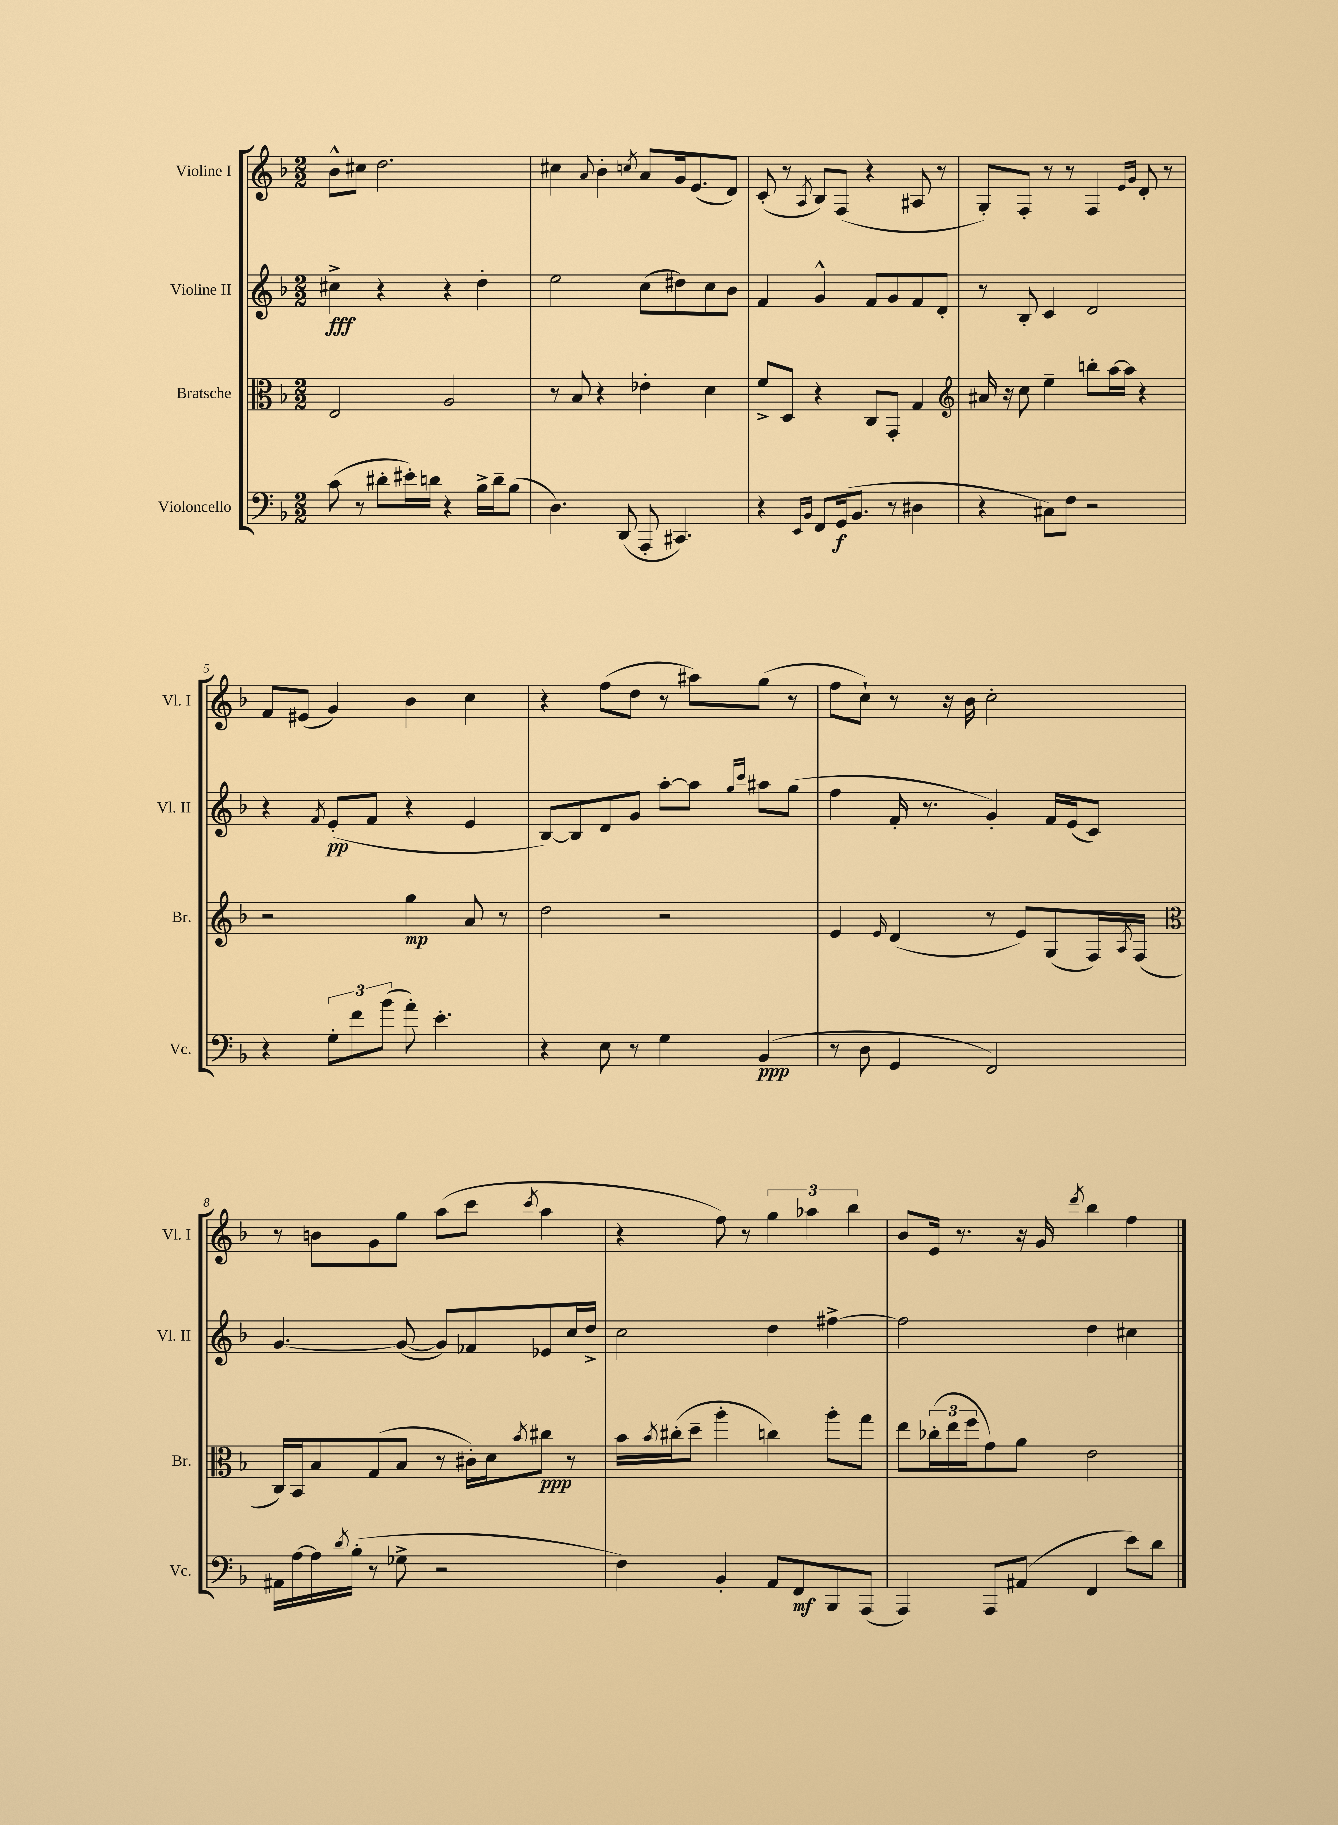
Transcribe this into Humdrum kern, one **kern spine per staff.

**kern	**kern	**kern	**kern
*staff4	*staff3	*staff2	*staff1
*clefF4	*clefC3	*clefG2	*clefG2
*k[b-]	*k[b-]	*k[b-]	*k[b-]
*M2/2	*M2/2	*M2/2	*M2/2
(8c\	2E/	4cc#^\	8b-^^\L
8r	.	.	8cc#\J
8d#'\L	.	4r	2.dd\
16e#'\L)	.	.	.
16d\JJ	.	.	.
4r	2A/	4r	.
16B-^\LL	.	4dd'\	.
16d~\J	.	.	.
(8B-\J	.	.	.
=	=	=	=
4.D\)	8r	2ee\	4cc#\
.	8B-/	.	.
.	.	.	8qqa/
.	4r	.	4b-'\
(8DD/	.	.	.
.	.	.	8qcc/
8AAA'/	4e-'\	(8cc\L	8a/L
4.CC#/)	.	8dd#\)	16g/k
.	.	.	(8.e/
.	4d\	8cc\	.
.	.	8b-\J	8d/J)
=	=	=	=
4r	8f^/L	4f/	(8c'/
.	8D/J	.	8r
16qqEE/LL	.	.	.
16qqBB-/JJ	.	.	8qA/
8FF/L	4r	4g^^/	8B-/L)
(16GG/k	.	.	(8F/J
8.BB-/J	.	.	.
.	8C/L	8f/L	4r
8r	8GG'/J	8g/	.
4D#\	4G/	8f/	8A#/
.	.	8d'/J	8r
=	=	=	=
*	*clefG2	*	*
4r	16a#/	8r	8G'/L)
.	16r	.	.
.	8cc\	8B-'/	8F'/J
8C#\L)	4ee~\	4c/	8r
8F\J	.	.	8r
2r	8bb'\L	2d/	4F/
.	[16aa\L	.	.
.	16aa\]JJ	.	.
.	.	.	16qqe/LL
.	.	.	16qqg/JJ
.	4r	.	8d'/
.	.	.	8r
=	=	=	=
4r	2r	4r	8f/L
.	.	.	(8e#/J
.	.	8qf/	.
12G'\L	.	(8e'/L	4g/)
12f\	.	.	.
.	.	8f/J	.
(12b-\J	.	.	.
8a'\)	4gg\	4r	4b-\
4.e'\	.	.	.
.	8a/	4e/	4cc\
.	8r	.	.
=	=	=	=
4r	2dd\	[8B-/L)	4r
.	.	8B-/]	.
8E\	.	8d/	(8ff\L
8r	.	8g/J	8dd\J
4G\	2r	[8aa'\L	8r
.	.	8aa\]J	8aa#\L)
.	.	16qqgg/LL	.
.	.	16qqccc/JJ	.
(4BB-/	.	8aa#\L	(8gg\J
.	.	(8gg\J	8r
=	=	=	=
8r	4e/	4ff\	8ff\L
8D\	.	.	8cc`\J)
.	16qqe/	.	.
4GG/	(4d/	16f'/	8r
.	.	8.r	.
.	.	.	16r
.	.	.	16b-\
2FF/)	8r	4g'/)	2cc'\
.	8e/L)	.	.
.	(8G/	16f/LL	.
.	.	(16e/J	.
.	16F/L)	8c/J)	.
.	8qA/	.	.
.	(16F/JJ	.	.
=	=	=	=
*	*clefC3	*	*
16AA#\LL	16C/LL)	[4.g/	8r
[16A\	16BB-/J	.	.
16A\]	8B-/	.	8b\L
8qd/	.	.	.
(16B-'\JJ	.	.	.
8r	(8G/	.	8g\
8G-^\	8B-/J	(8g/_	8gg\J
2r	8r	8g/]L)	(8aa\L
.	16c#'\LL)	8f-/	8ccc\J
.	16d\J	.	.
.	8qb-/	.	8qccc/
.	8cc#\J	8e-/	4aa\
.	8r	16cc/L	.
.	.	16dd^/JJ	.
=	=	=	=
4F\)	16b-\LL	2cc\	4r
.	8qb-/	.	.
.	(16cc#'\J	.	.
.	8dd~\J	.	.
4BB-'/	4aa'\	.	8ff\)
.	.	.	8r
8AA/L	4cc\)	4dd\	6gg\
8FF/	.	.	.
.	.	.	6aa-\
8BBB-/	8aa'\L	[4ff#^\	.
.	.	.	6bb-\
(8AAA/J	8gg\J	.	.
=	=	=	=
4AAA/)	8ee\L	2ff#\]	8b-/L
.	(24cc-'\L	.	16e/Jk
.	24ee\	.	.
.	.	.	8.r
.	24ff\J	.	.
8AAA/L	8g\)	.	.
(8AA#/J	8a\J	.	16r
.	.	.	16g/
.	.	.	8qddd/
4FF/	2e\	4dd\	4bb-\
8e\L)	.	4cc#\	4ff\
8d\J	.	.	.
==	==	==	==
*-	*-	*-	*-
